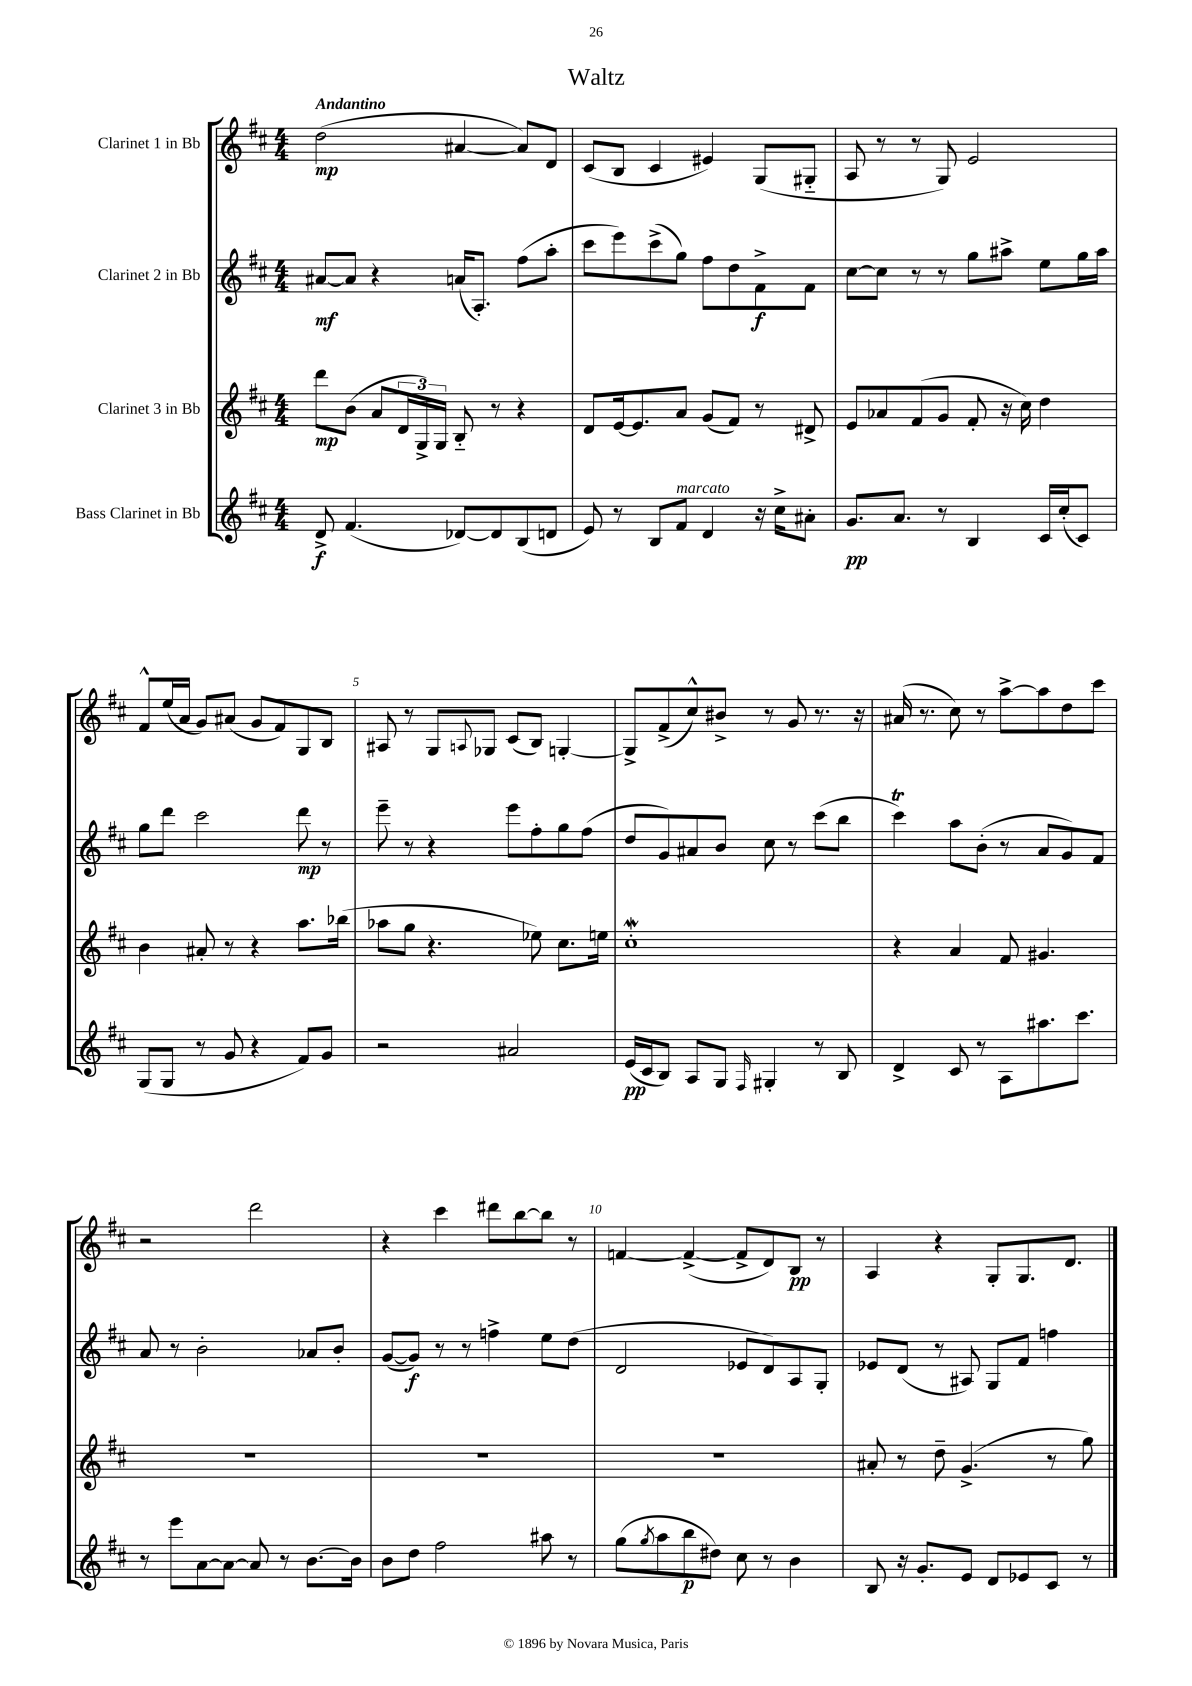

**kern	**kern	**kern	**kern
*staff4	*staff3	*staff2	*staff1
*clefG2	*clefG2	*clefG2	*clefG2
*k[f#c#]	*k[f#c#]	*k[f#c#]	*k[f#c#]
*M4/4	*M4/4	*M4/4	*M4/4
8d^	8ddd	[8a#	(2dd
(4.f#	(8b	8a#]	.
.	8a	4r	.
.	24d	.	.
.	24G^)	.	.
.	24G	.	.
[8d-)	8B'~	(16a	[4a#
.	.	8.A')	.
8d-]	8r	.	.
(8B	4r	(8ff#	8a#])
8d	.	8aa'	8d
=	=	=	=
8e)	8d	8ccc#	(8c#
8r	[16e	8eee)	8B
.	8.e]	.	.
8B	.	(8ccc#^	4c#
8f#	8a	8gg)	.
4d	(8g	8ff#	4e#)
.	8f#)	8dd	.
16r	8r	8f#^	(8G
16cc#^	.	.	.
8a#'	8d#^	8f#	8G#'~
=	=	=	=
8.g	8e	[8cc#	8A
.	8a-	8cc#]	8r
8.a	.	.	.
.	(8f#	8r	8r
8r	8g	8r	8G)
4B	8f#'	8gg	2e
.	16r	8aa#^	.
.	16cc#)	.	.
16c#	4dd	8ee	.
(16cc#'	.	.	.
8c#)	.	16gg	.
.	.	16aa#	.
=	=	=	=
(8G	4b	8gg	8f#^^
8G	.	8ddd	(16ee
.	.	.	16a
8r	8a#'	2ccc#	8g)
8g	8r	.	(8a#
4r	4r	.	8g
.	.	.	8f#)
8f#)	8.aa	8ddd	8G
8g	.	8r	8B
.	(16bb-	.	.
=	=	=	=
2r	8aa-	8eee~	8A#
.	8gg	8r	8r
.	4.r	4r	8G
.	.	.	8qqA
.	.	.	8G-
2a#	.	8eee	(8c#
.	8ee-)	8ff#'	8B)
.	8.cc#	8gg	[4G'
.	.	(8ff#	.
.	16ee	.	.
=	=	=	=
(16e	1cc#'	8dd	8G^]
16c#	.	.	.
8B)	.	8g)	(8f#^
8A	.	8a#	8cc#^^)
8G	.	8b	8b#^
16qqF#	.	.	.
4G#'	.	8cc#	8r
.	.	8r	8g
8r	.	(8ccc#	8.r
8B	.	8bb	.
.	.	.	16r
=	=	=	=
4d^	4r	4ccc#)	(16a#
.	.	.	8.r
8c#	4a	8aa	8cc#)
8r	.	(8b'	8r
8A	8f#	8r	[8aa^
8.aa#	4.g#	8a	8aa]
.	.	8g)	8dd
8.ccc#	.	.	.
.	.	8f#	8ccc#
=	=	=	=
8r	1r	8a	2r
8eee	.	8r	.
[8a	.	2b'	.
8a_	.	.	.
8a]	.	.	2ddd
8r	.	.	.
[8.b	.	8a-	.
.	.	8b'	.
16b]	.	.	.
=	=	=	=
8b	1r	([8g	4r
8dd	.	8g])	.
2ff#	.	8r	4ccc#
.	.	8r	.
.	.	4ff^	8ddd#
.	.	.	[8bb
8aa#	.	8ee	8bb]
8r	.	(8dd	8r
=	=	=	=
(8gg	1r	2d	[4f
8qgg	.	.	.
8aa	.	.	.
8bb	.	.	(4f^_
8dd#)	.	.	.
8cc#	.	8e-	8f^]
8r	.	8d)	8d)
4b	.	8A	8B
.	.	8G'	8r
=	=	=	=
8B	8a#'	8e-	4A
16r	8r	(8d	.
8.g'	.	.	.
.	8dd~	8r	4r
8e	(4.g^	8A#)	.
8d	.	8G	8G'
8e-	.	8f#	8.G
8c#	8r	4ff	.
.	.	.	8.d
8r	8gg)	.	.
==	==	==	==
*-	*-	*-	*-
